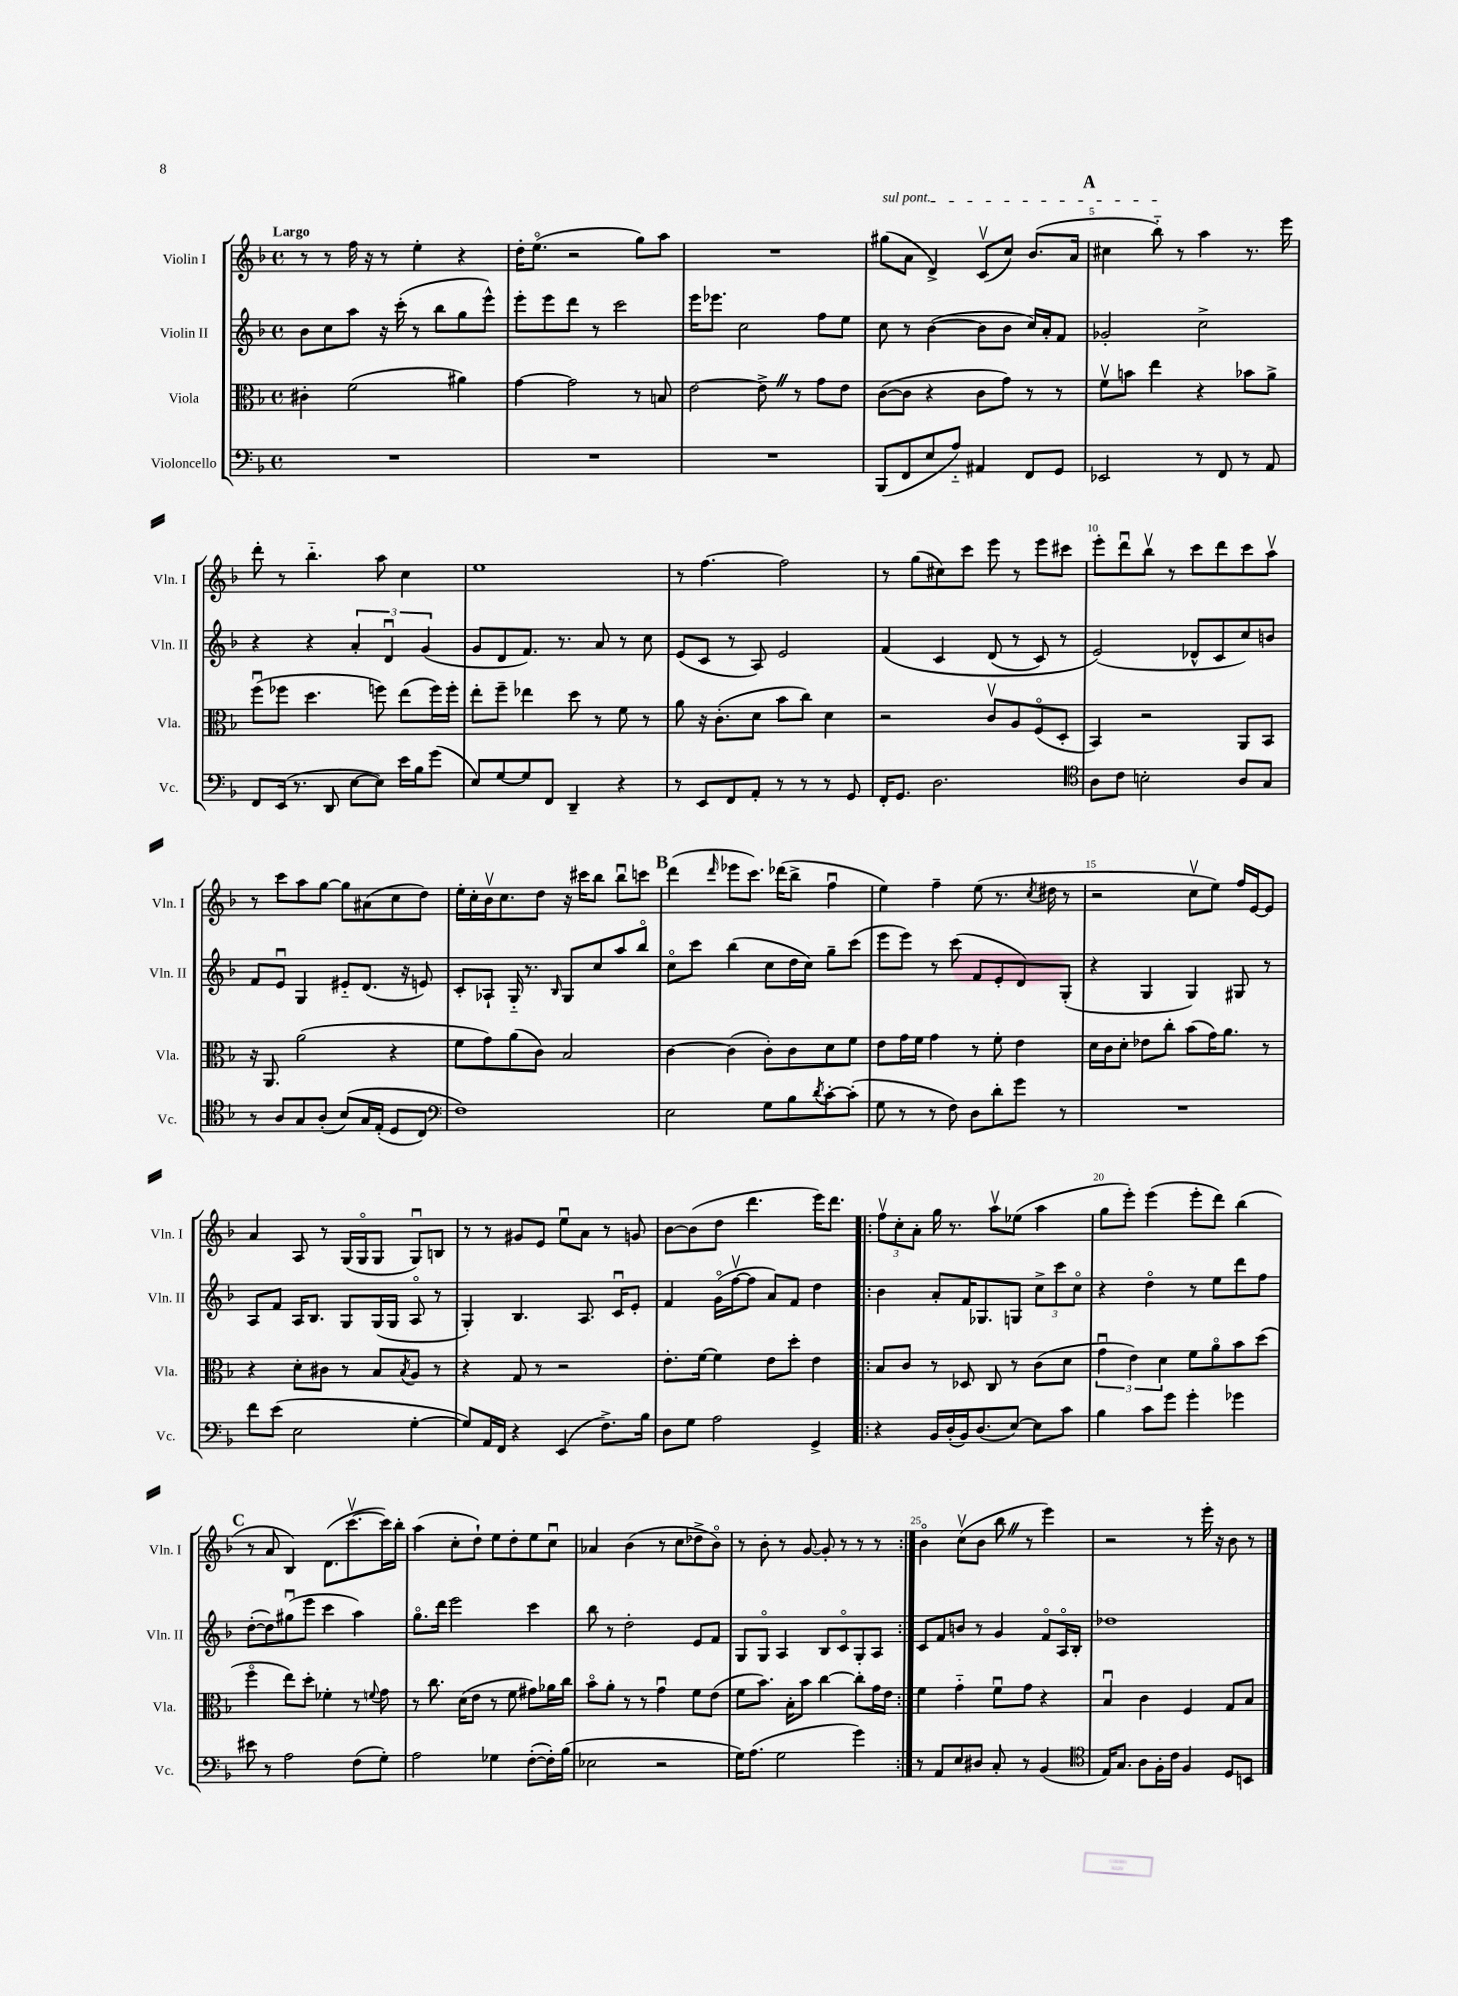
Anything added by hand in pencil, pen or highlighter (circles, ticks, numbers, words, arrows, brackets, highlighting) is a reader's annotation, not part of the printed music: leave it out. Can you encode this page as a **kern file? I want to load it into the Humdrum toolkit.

**kern	**kern	**kern	**kern
*staff4	*staff3	*staff2	*staff1
*clefF4	*clefC3	*clefG2	*clefG2
*k[b-]	*k[b-]	*k[b-]	*k[b-]
*M4/4	*M4/4	*M4/4	*M4/4
*met(c)	*met(c)	*met(c)	*met(c)
1r	4c#'\	8b-\L	8r
.	.	8cc\	8r
.	(2f\	8aa\J	16ff\
.	.	.	16r
.	.	16r	8r
.	.	(16ccc'\	.
.	.	8r	4ee'\
.	.	8bb-\L	.
.	4a#\)	8gg\	4r
.	.	8eee^^\J)	.
=	=	=	=
1r	[4g\	8eee'\L	16dd'\LK
.	.	.	(8.eeo\J
.	.	8eee\	.
.	2g\]	8ddd\J	2r
.	.	8r	.
.	.	2ccc\	.
.	8r	.	8gg\L)
.	8B/	.	8aa\J
=	=	=	=
1r	[2e\	16eee\LK	1r
.	.	8.eee-\J	.
.	.	2cc\	.
.	8e^\]	.	.
.	8r	.	.
.	8g\L	8ff\L	.
.	8e\J	8ee\J	.
=	=	=	=
(8BBB-/L	([8c\L	8cc\	(8gg#\L
8FF/	8c\]J	8r	8a\J
8E/	4r	([4b-\	4d^/)
8A'~/J)	.	.	.
4AA#/	8c\L	8b-\]L	(8cv/L
.	8g\J)	8b-\J	8cc/J)
8FF/L	8r	16cc/LL)	(8.b-/L
.	.	16a'/J	.
8GG/J	8r	8f/J	.
.	.	.	16a/Jk
=	=	=	=
2EE-/	8fv\L	2g-'/	4cc#\
.	8b\J	.	.
.	4ee\	.	8bb-'~\)
.	.	.	8r
8r	4r	2cc^\	4aa\
8FF/	.	.	.
8r	8b-\L	.	8.r
8AA/	8a^\J	.	.
.	.	.	16eee\
=	=	=	=
8FF/L	(8ffu\L	4r	8ddd'\
(16EE/Jk	8ff-\J	.	8r
8.r	.	.	.
.	4.dd\	4r	4.bb-'~\
8DD/	.	.	.
[8E\L	.	6a'/	.
8E\]J)	8ff\)	.	8aa\
.	.	6du/	.
16e\LL	(8ee\L	.	4cc\
16B-\J	.	.	.
.	.	(6g/	.
(8g\J	16ff\L)	.	.
.	16ff'\JJ	.	.
=	=	=	=
8E/L)	8ee'\L	8g/L	1ee
[8G/	8ff~\J	8d/	.
8G/]	4ee-\	8.f/J)	.
8FF/J	.	.	.
.	.	8.r	.
4DD~/	8dd\	.	.
.	8r	8a/	.
4r	8f\	8r	.
.	8r	8cc\	.
=	=	=	=
8r	8a\	(8e/L	8r
8EE/L	16r	8c/J	[4.ff\
.	(8.c'\L	.	.
8FF/	.	8r	.
8AA'/J	8d\J	8A/)	.
8r	8b-\L	2e/	2ff\]
8r	8cc\J)	.	.
8r	4d\	.	.
8GG/	.	.	.
=	=	=	=
16FF'/LK	2r	&(4f/	8r
8.GG/J	.	.	.
.	.	.	(8gg\L
2.D\	.	4c/	8cc#\)
.	.	.	8ccc\J
.	8cv/L	(8d/	8eee\
.	8A/	8r	8r
.	(8Fo/	8c/)	8eee\L
.	8D'/J	8r	8ccc#\J
=	=	=	=
*clefC4	*	*	*
8A\L	4BB-/)	(2e/&)	8eee'\L
8c\J	.	.	8dddu\
2B'\	2r	.	8bb-v\J
.	.	.	8r
.	.	8d-^^/L	8ccc\L
.	.	8c/	8ddd\
8A/L	8AA/L	8cc/)	8ccc\
8G/J	8BB-/J	8b/J	8aav\J
=	=	=	=
8r	16r	8f/L	8r
.	8.AA/	.	.
8A/L	.	8eu/J	8ccc\L
8G/	(2a\	4G/	8aa\
(8A'/J	.	.	[8gg\J
&(8B-/L)	.	8e#'~/L	8gg\]L
16G/L	.	(8.d/J	(8a#\
(16E'/JJ	.	.	.
8D/L	4r	.	8cc\
.	.	16r	.
8C/J)	.	8e/)	8dd\J)
=	=	=	=
*clefF4	*	*	*
1F&)	8f\L	8c'/L	16ee'\LL
.	.	.	16cc'\
.	8g\)	8A-`/J	16b-v\J
.	.	.	8.cc\
.	(8a\	16G'~/	.
.	.	8.r	.
.	8c\J)	.	8dd\J
.	.	16qqB-/	.
.	2B-/	8G/L	16r
.	.	.	16ccc#\LK
.	.	8cc/	8bb-\J
.	.	8aa/	8bb-u\L
.	.	8bb-o/J	8ccc\J
=	=	=	=
2E\	[4c\	8cco\L	(4ddd\
.	.	8ccc\J	.
.	.	.	16qqddd/
.	(4c\]	(4bb-\	8eee-\L
.	.	.	8.ccc\J)
8G\L	8c'\L)	8cc\L	.
.	.	.	(16ddd-\LK
8B-\	8c\	16dd\L	8bb-^\J
.	.	16cc\JJ)	.
8qd/	.	.	.
[8c'\	8d\	8gg~\L	4ffu\
(8c'\]J	8f\J	(8ccc\J	.
=	=	=	=
8G\	8e\L	8eee\L	4ee\)
8r	16g\L	8eee\J)	.
.	16f\JJ	.	.
8r	4g\	8r	4ff~\
8F\)	.	(8ccc\	.
8D\L	8r	8f/L	(8ee\
8d'\	8f'\	8e'/	8.r
8g\J	4e\	8d/)	.
.	.	.	8qcc/
.	.	.	16dd#\
8r	.	(8G'/J	8r
=	=	=	=
1r	16d\LL	4r	2r
.	16c\J	.	.
.	8d'\J	.	.
.	8e-\L	4G/	.
.	8cc'\J	.	.
.	(8b-\L	4G/)	8ccv\L
.	16g\K)	.	8ee\J)
.	8.a\J	.	.
.	.	8G#/	16ff/LL
.	.	.	[16e/J
.	8r	8r	8e/]J
=	=	=	=
8f\L	4r	8A/L	4a/
(8e\J	.	8f/J	.
2E\	8d'\L	16A/LK	8A/
.	.	8.B-/J	.
.	8c#\J	.	8r
.	8r	8G/L	(16G/LL
.	.	.	16Go/J
.	8B-/L	(16G/L	8G/J
.	.	16G/JJ	.
.	8qB-/	.	.
[4G'\	8A/J	8Ao/	8Gu/L)
.	8r	8r	8B/J
=	=	=	=
8G/]L)	4r	4G'/)	8r
16AA/L	.	.	8r
16FF/JJ	.	.	.
4r	8G/	4.B-/	8g#/L
.	8r	.	8e/J
(4EE/	2r	.	8eeu\L
.	.	8.A/	8a\J
8.F^\L)	.	.	8r
.	.	16cu/LK	.
.	.	8e'/J	8g/
16B-\Jk	.	.	.
=	=	=	=
8D\L	8.e'\L	4f/	[8b-\L
8G\J	.	.	(8b-\]
.	[16f\Jk	.	.
2A\	4f\]	(16go\LL	8dd\J
.	.	[16ffv\J	.
.	.	8ff\]J	4.ddd\
.	8e\L	8a/L)	.
.	8dd'\J	8f/J	.
4GG^/	4e\	4dd\	16eee\LK)
.	.	.	8.ddd\J
=!|:	=!|:	=!|:	=!|:
4r	8B-/L	4b-\	12ffv\L
.	.	.	12cc'\
.	8c/J	.	.
.	.	.	12a'\J
16BB-/LL	8r	8a'/L	16gg\
(16D'/	.	.	8.r
16BB-/J)	8D-/	16f/K	.
(8.D/	.	8.G-/	.
.	8C/	.	8aav\L
[8E/J)	8r	8G/J	(8ee-\J
8E\]L	(8c\L	12cc^\L	4aa\
.	.	12ccc\	.
8c\J	8d\J	.	.
.	.	12cco\J	.
=	=	=	=
4B-\	6gu\	4r	8gg\L
.	.	.	8eee'\J)
.	6e\)	.	.
8c\L	.	4ddo\	(4eee\
.	6d\	.	.
8g\J	.	.	.
4g'\	8f\L	8r	8eee'\L
.	8ao\	8ee\L	8ddd\J)
4g-\	8b-\	8ddd\	(4bb-\
.	(8dd\J	8ff\J	.
=	=	=	=
8e#\	4ffo\	([8dd'\L	8r
8r	.	8dd\])	8a/
2A\	8ee\L)	(8gg#u\	4B-/)
.	8dd'\J	8eee\J	.
.	4f-'\	4ccc\	(8.d\L
.	.	.	[8.cccv\
(8F\L	8r	4aa\)	.
.	8qqf/	.	.
8G'\J)	8g\	.	16ccc\]L)
.	.	.	16bb-'\JJ
=	=	=	=
2A\	8r	8.ggo\L	(4aa\
.	8.cc\	.	.
.	.	16ddd\Jk	.
.	.	2eee\	8cc'\L
.	(16d\LK	.	.
.	8e\J	.	8dd`\J)
4G-\	8r	.	8ee\L
.	8f\	.	8dd'\
([8F'\L	8g#\L)	4ccc\	8ee\
16F'\]L)	16a-\L	.	8ccu\J
(16B-\JJ	16cc\JJ	.	.
=	=	=	=
2E-\	8b-o\L	8bb-\	4a-/
.	8a'\J	8r	.
.	8r	2dd'\	(4b-\
.	8r	.	.
2r	4gu\	.	8r
.	.	.	8cc\L
.	8f\L	8e/L	8dd-^\
.	(8e\J	8f/J	8b-o\J)
=	=	=	=
16G\LK)	8f\L	8G/L	8r
(8.A\J	.	.	.
.	8.b-\J)	8Go/J	8b-'\
2G\	.	4A/	8r
.	16B-'\LK	.	.
.	8b-\J	.	[8g/
.	[4cc\	8B-/L	8g'/]
.	.	8co/	8r
4g\)	8cc'\]L	8G'/	8r
.	16g\L	8A/J	8r
.	16e\JJ	.	.
=:|!	=:|!	=:|!	=:|!
8r	4f\	8c/L	4b-o\
8AA/L	.	8f/	.
8E/	4g'~\	8b/J	(8ccv\L
8D#/J	.	8r	8b-\J
8C'/	8fu\L	4g/	8bb-\
8r	8g\J	.	8r
(4BB-/	4r	8fo/L	4eee\)
.	.	16Ao/L	.
.	.	16B-'/JJ	.
=	=	=	=
*clefC4	*	*	*
16E/LK)	4B-u/	1dd-	2r
8.G/J	.	.	.
8A\L	4c\	.	.
16F'\L	.	.	.
16c\JJ	.	.	.
4F/	4F/	.	8r
.	.	.	16eee'\
.	.	.	16r
8D/L	8G/L	.	8b-\
8BB/J	8B-/J	.	8r
==	==	==	==
*-	*-	*-	*-
